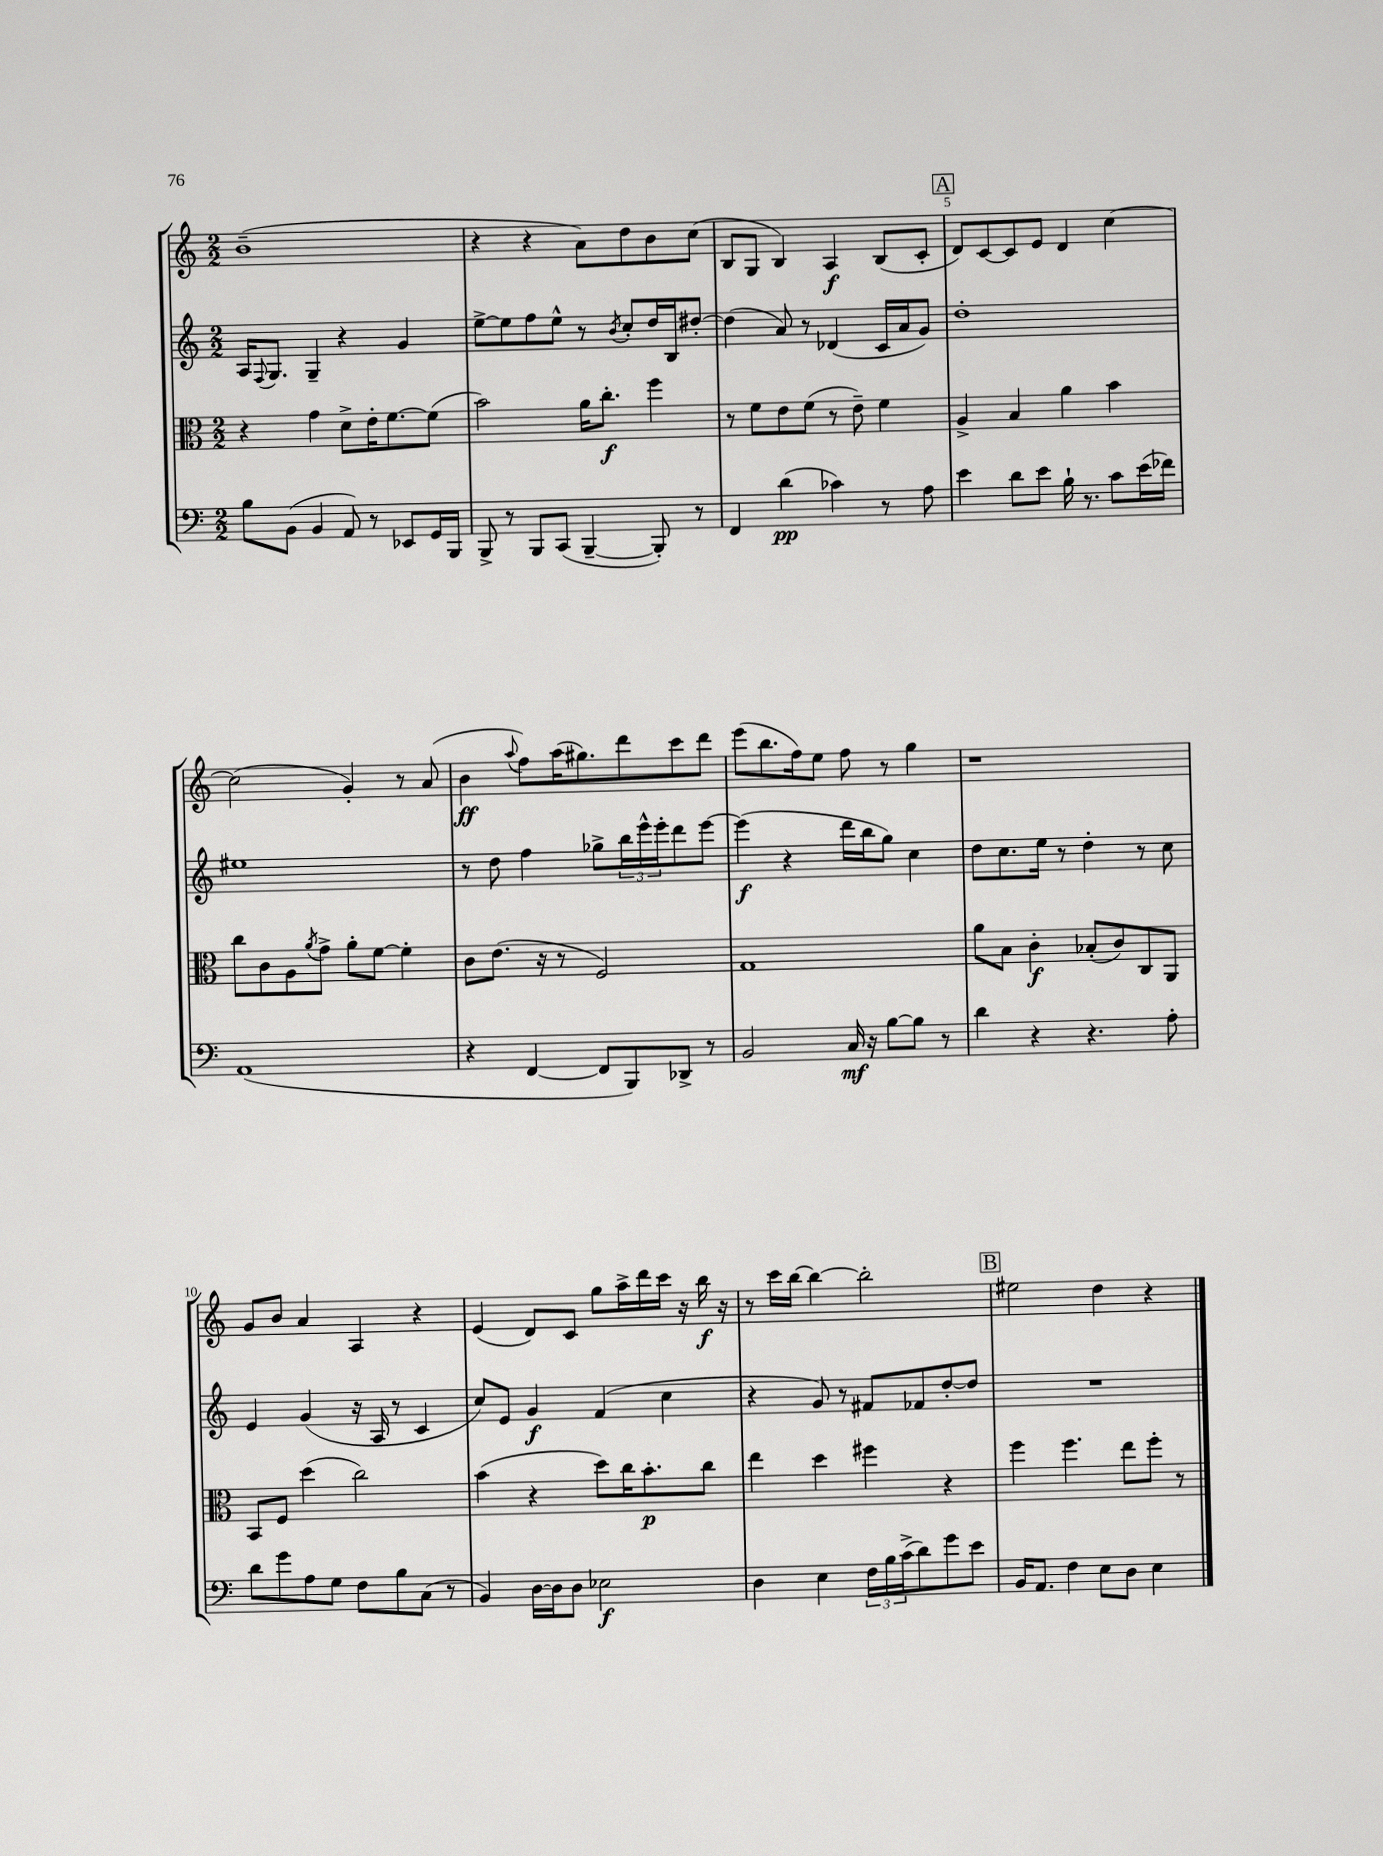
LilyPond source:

<<
\new StaffGroup <<
\new Staff = "s0" {
    \clef treble \key c \major \numericTimeSignature \time 2/2
    b'1--( |
    r4 r4 a'8) d''8 b'8 c''8( |
    b8 g8 b4) a4\f b8( c'8-. |
    \mark \markup { \box "A" } d'8) c'8~ c'8 e'8 d'4 c''4~ |
    c''2( g'4-.) r8 a'8( |
    b'4\ff \appoggiatura { a''8 } f''8) a''16( gis''8.) d'''8 c'''8 d'''8 |
    e'''8( b''8. f''16) e''8 f''8 r8 g''4 |
    r1 |
    g'8 b'8 a'4 a4 r4 |
    e'4( d'8) c'8 g''8 a''16-> d'''16 c'''16 r16 b''16\f r16 |
    r8 c'''16 b''16~ b''4~ b''2-. |
    \mark \markup { \box "B" } eis''2 d''4 r4 \bar "|." |
}
\new Staff = "s1" {
    \clef treble \key c \major \numericTimeSignature \time 2/2
    a16 \appoggiatura { f8 } g8. g4-- r4 g'4 |
    e''8~-> e''8 f''8 e''8-^ r8 \acciaccatura { b'8 } c''8-. d''16 b16 dis''8~-. |
    dis''4( a'8) r8 des'4( c'16 a'16 g'8) |
    \mark \markup { \box "A" } d''1-. |
    eis''1 |
    r8 d''8 f''4 ges''8-> \tuplet 3/2 { b''16 e'''16-^ e'''16-. } d'''8 e'''8~ |
    e'''4\f( r4 d'''16 b''16 g''8) c''4 |
    d''8 c''8. e''16 r8 d''4-. r8 c''8 |
    e'4 g'4( r16 a16 r8 c'4 |
    c''8) e'8 g'4\f f'4( c''4 |
    r4 g'8) r8 fis'8 fes'8 d''8~-. d''8 |
    \mark \markup { \box "B" } R1 \bar "|." |
}
\new Staff = "s2" {
    \clef alto \key c \major \numericTimeSignature \time 2/2
    r4 g'4 d'8-> e'16-. f'8.~ f'8( |
    b'2) a'16 c''8.-.\f f''4 |
    r8 f'8 e'8 f'8( r8 e'8--) f'4 |
    \mark \markup { \box "A" } a4-> b4 a'4 b'4 |
    c''8 c'8 a8 \acciaccatura { a'8 } g'8-> a'8-. f'8~ f'4-. |
    c'8 e'8.( r16 r8 f2) |
    g1 |
    a'8 b8 c'4-.\f bes8-.( c'8) c8 a,8 |
    b,8 f8 d''4( c''2) |
    b'4( r4 d''8) c''16 b'8.-.\p c''8 |
    e''4 d''4 fis''4 r4 |
    \mark \markup { \box "B" } f''4 f''4. e''8 f''8-. r8 \bar "|." |
}
\new Staff = "s3" {
    \clef bass \key c \major \numericTimeSignature \time 2/2
    b8 b,8( b,4 a,8) r8 ees,8 g,16 b,,16 |
    b,,8-> r8 b,,8 c,8( b,,4~-- b,,8-.) r8 |
    f,4 d'4\pp( ces'4) r8 a8 |
    \mark \markup { \box "A" } e'4 d'8 e'8 b16-! r8. c'8 e'16( fes'16) |
    a,1( |
    r4 f,4~ f,8 b,,8) des,8-> r8 |
    b,2 c16\mf r16 b8~ b8 r8 |
    d'4 r4 r4. a8-. |
    d'8 g'8 a8 g8 f8 b8 c8( r8 |
    b,4) d16~ d16 d8 ees2\f |
    d4 e4 \tuplet 3/2 { f16 b16 c'16->( } d'8) g'8 e'8 |
    \mark \markup { \box "B" } b,16 a,8. f4 e8 d8 e4 \bar "|." |
}
>>
>>
\layout { \context { \Score currentBarNumber = #2 \override BarNumber.break-visibility = ##(#f #t #t) barNumberVisibility = #(every-nth-bar-number-visible 5) } }
